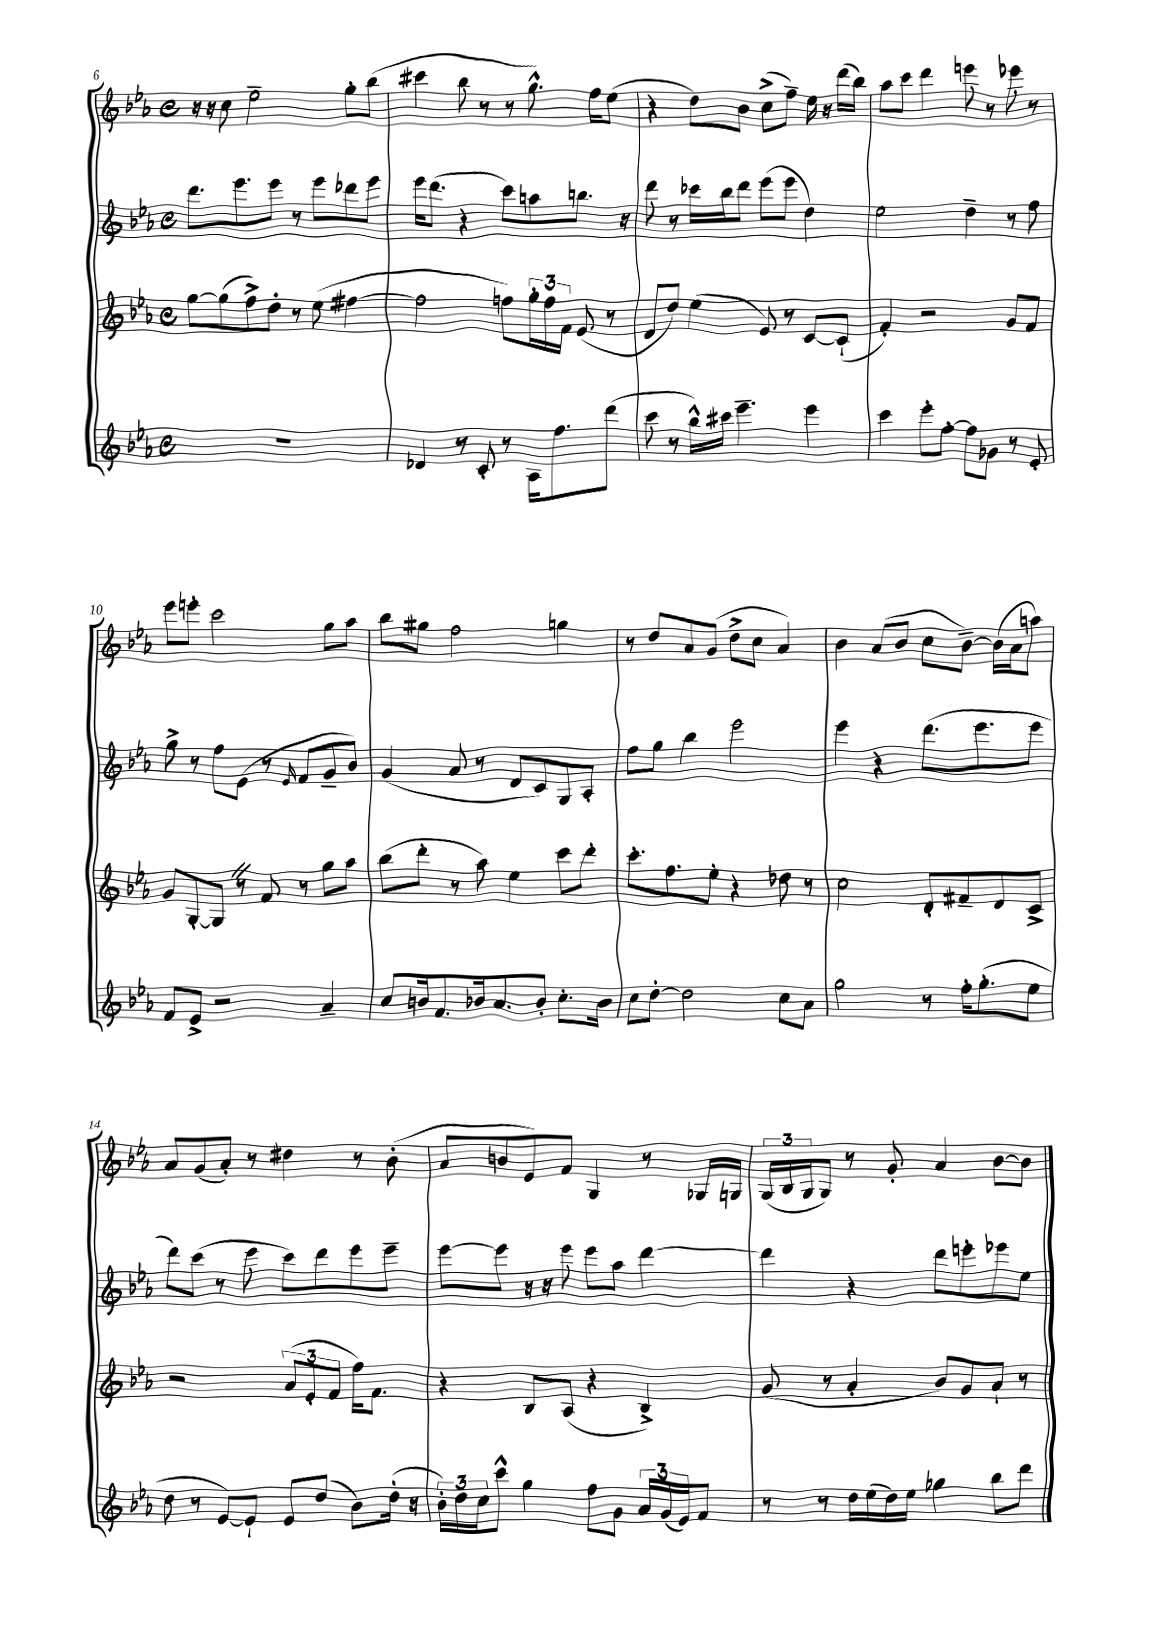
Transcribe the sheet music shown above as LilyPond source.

<<
\new StaffGroup <<
\new Staff = "s0" {
    \clef treble \key ees \major \defaultTimeSignature \time 4/4
    r16 r16 c''8 ees''2-- g''8-. bes''8( |
    cis'''4 bes''8 r8 r8 g''8.-^) f''16 ees''8( |
    r4 d''8) bes'8 c''8->( f''8--) ees''16 r16 d'''16( bes''16) |
    aes''8 c'''8 d'''4 e'''8 r8 ees'''8 r8 |
    ees'''8 e'''8-. c'''2 g''8 aes''8 |
    bes''8 gis''8 f''2 g''4 |
    r8 d''8 aes'8 g'8( d''8-> c''8 aes'4) |
    bes'4 aes'8( bes'8 c''8 bes'8~--) bes'16( aes'16 a''8) |
    aes'8 g'8( aes'8-.) r8 dis''4 r8 bes'8-.( |
    aes'8 b'8 ees'8) f'8 g4 r8 ges16 g16 |
    \tuplet 3/2 { g16( bes16 g16 } g8) r8 g'8-. aes'4 bes'8~ bes'8 \bar "|." |
}
\new Staff = "s1" {
    \clef treble \key ees \major \defaultTimeSignature \time 4/4
    d'''8. ees'''8. ees'''8 r8 ees'''8 des'''8 ees'''8 |
    ees'''16 d'''8.( r4 c'''8) a''8 b''8. r16 |
    d'''8 r8 ces'''16 bes''16 d'''8 ees'''8( ees'''8 d''4) |
    ees''2 d''4-- r8 f''8 |
    g''8-> r8 f''8 ees'8( r8 \grace { ees'16 } f'8 g'8-- bes'8) |
    g'4( aes'8 r8 d'8 c'8) g8 aes8-. |
    f''8 g''8 bes''4 ees'''2 |
    ees'''4 r4 d'''8.( ees'''8. ees'''8 |
    d'''8) c'''8( r8 ees'''8 c'''8) d'''8 ees'''8 ees'''8-- |
    ees'''8~ ees'''8 r16 r16 ees'''8 ees'''8 aes''8 d'''4~ |
    d'''4 r4 d'''8 e'''8-. ees'''8 ees''8 \bar "|." |
}
\new Staff = "s2" {
    \clef treble \key ees \major \defaultTimeSignature \time 4/4
    g''8~ g''8( f''8->) d''8-. r8 ees''8( fis''4~ |
    fis''2 f''8) \tuplet 3/2 { g''16-. f''16 f'16 } ees'8( r8 |
    d'8 d''8) ees''4( ees'8) r8 c'8~ c'8-!( |
    f'4-.) r2 g'8 f'8 |
    g'8 g8~-. g8 \once \override BreathingSign.text = \markup { \musicglyph "scripts.caesura.straight" } \breathe r8 f'8 r8 g''8 aes''8 |
    bes''8( d'''8-. r8 aes''8) ees''4 c'''8 d'''8-. |
    c'''8.-. f''8. ees''8-. r4 des''8 r8 |
    c''2 d'8-. fis'8-- d'8 c'8-> |
    r2 \tuplet 3/2 { aes'8( ees'8-. f'8 } f''16) f'8. |
    r4 bes8 aes8( r4 bes4->) |
    g'8( r8 aes'4-. bes'8) g'8 aes'8-! r8 \bar "|." |
}
\new Staff = "s3" {
    \clef treble \key ees \major \defaultTimeSignature \time 4/4
    R1 |
    des'4 r8 c'8-. r8 aes16 f''8. d'''8( |
    c'''8 r8 bes''16-^) cis'''16 ees'''4.-- ees'''4 |
    c'''4 ees'''8-. f''8~-. f''8 ges'8 r8 ees'8-. |
    f'8 ees'8-> r2 aes'4-- |
    c''8 b'16 f'8. bes'16 aes'8. bes'8-. c''8.-. bes'16 |
    c''8 d''8~-. d''2 c''8 aes'8 |
    g''2 r8 f''16-. g''8.-.( ees''8 |
    d''8 r8 ees'8~) ees'8-! ees'8 d''8( bes'8) d''16-.( r16 |
    \tuplet 3/2 { bes'16-.) d''16 c''16 } c'''8-^ g''4 f''8 g'8 \tuplet 3/2 { aes'16 g'16( ees'16) } f'8 |
    r8 r8 d''16 ees''16( d''16) ees''16 ges''4 bes''8 d'''8 \bar "|." |
}
>>
>>
\layout { \context { \Score currentBarNumber = #6 } }
